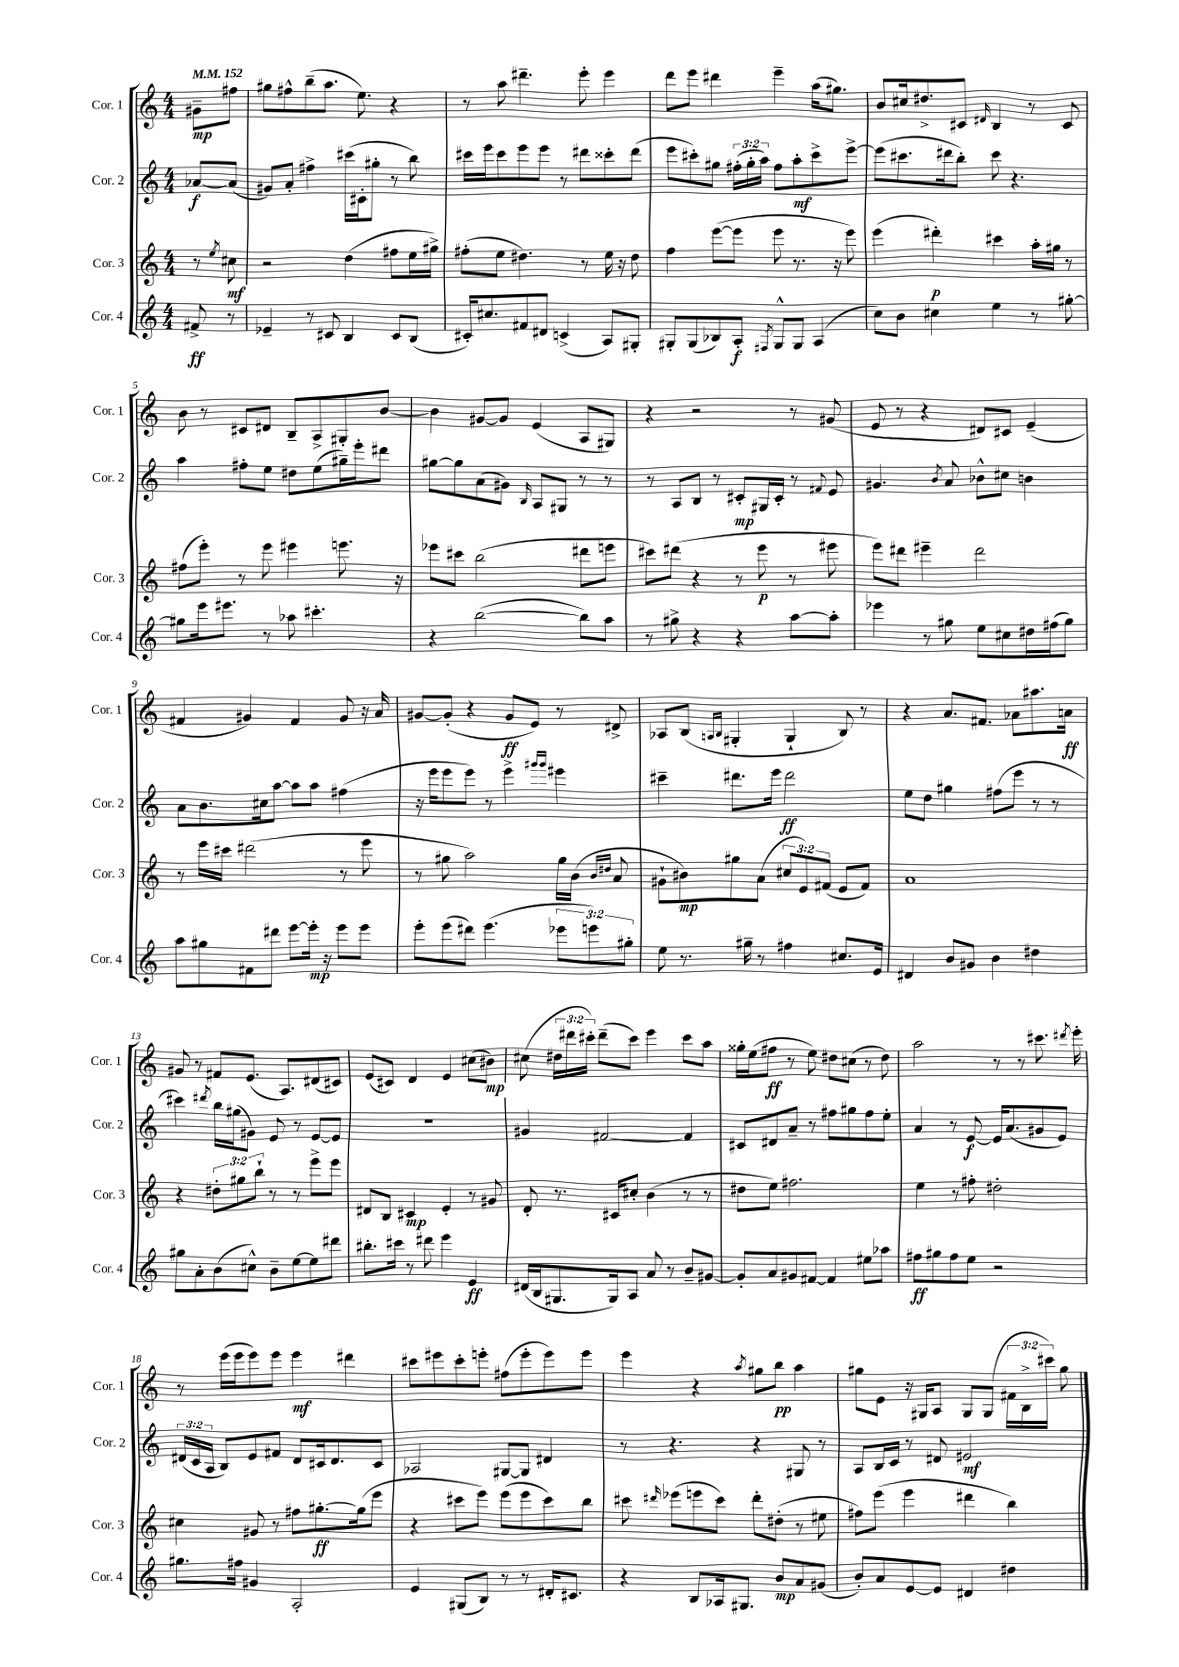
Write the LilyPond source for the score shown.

<<
\new StaffGroup <<
\new Staff = "s0" \with { instrumentName = "Cor. 1" shortInstrumentName = "Cor. 1" } {
    \clef treble \key c \major \numericTimeSignature \time 4/4 \override Staff.TupletNumber.text = #tuplet-number::calc-fraction-text \partial 4 \tempo 4 = 152
    \autoBeamOff gis'8[--\mp fis''8] |
    gis''8[ fis''8-^ b''8--( a''8.] e''8.) r4 |
    r8 a''8 dis'''4.-- e'''8-. e'''4 |
    d'''8[ e'''8] dis'''4 e'''4-- a''16[( gis''8.]) |
    b'8[ cis''16 dis''8.-> cis'8] \grace { dis'16 } b4 r8 cis'8 |
    b'8 r8 cis'8[ dis'8] b8[-- a8-> gis8-. b'8]~ |
    b'4 gis'8[~ gis'8] e'4( a8[ gis8]) |
    r4 r2 r8 gis'8( |
    e'8 r8 r4 dis'8[) cis'8] e'4--( |
    fis'4 gis'4) fis'4 gis'8 r16 a'16 |
    gis'8[~ gis'8]-.( r4 gis'8[\ff e'8]) r8 dis'8-> |
    aes8[ b8]( \grace { a16[ b16] } gis4-. gis4-! b8) r8 |
    r4 a'8.[ fis'8.] aes'8[ ais''8. a'16]\ff |
    gis'8 r8 fis'8[ e'8.]( a8.[) dis'8( cis'8]) |
    e'8[( cis'8]) d'4 e'4 cis''8[( bis'8]\mp) |
    cis''8( \tuplet 3/2 { dis''16[ dis'''16 cis'''16]-.) } dis'''8[--( cis'''8]) e'''4 cis'''8[ a''8] |
    gisis''16[-. e''16( fis''8]\ff r8 e''8) dis''8[ cis''8]( r8 dis''8) |
    a''2 r8 r8 cis'''8. \acciaccatura { dis'''8 } e'''16-. |
    r8 e'''16[( e'''16 e'''8) e'''8] e'''4\mf dis'''4 |
    cis'''8[ eis'''8 cis'''8-. e'''8]-. fis''8[( e'''8-. e'''8) e'''8] |
    e'''4 r4 \acciaccatura { a''8 } gis''8[ b''8]\pp a''4 |
    gis''8[ e'8] r16 gis16[ a8] gis8[ gis8]( \tuplet 3/2 { fis'16[ b16-> cis'''16]) } gis''8 \bar "|." |
}
\new Staff = "s1" \with { instrumentName = "Cor. 2" shortInstrumentName = "Cor. 2" } {
    \clef treble \key c \major \numericTimeSignature \time 4/4 \override Staff.TupletNumber.text = #tuplet-number::calc-fraction-text \partial 4
    \autoBeamOff aes'8[~\f aes'8]( |
    gis'8[) a'8]-. fis''4-> cis'''16[( cis'16-. gis''8]-. r8 b''8) |
    cis'''16[ e'''16 cis'''8 e'''8 e'''8] r8 dis'''8[ cisis'''8-. dis'''8]( |
    e'''8[ cis'''8-.) gis''8] \tuplet 3/2 { fis''16[-.( gis''16-. a''16]) } fis''8[ a''8-.\mf cis'''8-> e'''8]~-> |
    e'''8[( cis'''8. dis'''16 b''8]-.) cis'''8 r4. |
    a''4 fis''8[-. e''8] dis''8[ e''8( gis''16--) e'''16-. dis'''8] |
    gis''8[~ gis''8 a'8( gis'8]) \grace { b16 } a8[ gis8] r8 r8 |
    r8 a8[ b8] r8 cis'8[-.\mp gis16 cis'16]-. r8 \appoggiatura { fis'8 } e'8 |
    gis'4. \acciaccatura { b'8 } a'8 bes'8[-^ cis''8] b'4 |
    a'8[ b'8. cis''16 a''8]~ a''8[ a''8] fis''4( |
    r16 e'''16[ e'''8 e'''8]) r8 e'''4-> \grace { gis'''16[ gis'''16] } eis'''4 |
    cis'''4-- dis'''8.[ e'''16] dis'''2\ff |
    e''8[ d''8] gis''4 fis''8[( e'''8] r8 r8 |
    cis'''4) \acciaccatura { dis'''8 } b''16[ gis''16( gis'8]) e'8 r8 e'8[~ e'8] |
    R1 |
    gis'4 fis'2~ fis'4 |
    cis'8[ dis'8 a'8]-- r8 fis''8[ gis''8 fis''8 e''8]-. |
    a'4 r8 e'8~\f e'16[ a'8.( gis'8 e'8]) |
    \tuplet 3/2 { dis'16[( c'16 a16] } b8[) e'8 fis'8] dis'8[ cis'16 dis'8. cis'8] |
    aes2 gis8[~ gis8] dis'4 |
    r8 r4. r4 gis8 r8 |
    a8[ b16 c'16] r8 dis'8 eis'2\mf \bar "|." |
}
\new Staff = "s2" \with { instrumentName = "Cor. 3" shortInstrumentName = "Cor. 3" } {
    \clef treble \key c \major \numericTimeSignature \time 4/4 \override Staff.TupletNumber.text = #tuplet-number::calc-fraction-text \partial 4
    \autoBeamOff r8 \acciaccatura { e''8 } cis''8\mf |
    r2 d''4( fis''8[ e''16 gis''16]->) |
    fis''8[-.( e''8] dis''4.) r8 e''16 r16 dis''8 |
    f''4 e'''8[~( e'''8] e'''8 r8. r16 e'''8) |
    e'''4( dis'''4-.\p) cis'''4 a''16[-. gis''16] r8 |
    fis''8[( e'''8]-.) r8 e'''8 eis'''4 e'''8. r16 |
    ees'''8[ cis'''8] b''2( dis'''8[ e'''8] |
    cis'''8[) dis'''8]( r4 r8 e'''8\p r8 eis'''8 |
    e'''8[) dis'''8] eis'''4-- dis'''2 |
    r8 e'''16[ cis'''16] dis'''2( r8 e'''8 |
    r8 gis''8 a''2) gis''16[ b'16]( \grace { b'16[ dis''16] } a'8 |
    gis'8[-! bis'8\mp) gis''8 a'8]( \tuplet 3/2 { cis''8[ e'8) fis'8]( } e'8[ fis'8]) |
    a'1 |
    r4 \tuplet 3/2 { dis''8[-. gis''8 b''8]-! } r8 r8 e'''8[-> e'''8] |
    dis'8[ b8] cis'4\mp e'4-. r8 gis'8 |
    d'8-. r8. cis'16[ cis''8]-. b'4( r8 r8 |
    dis''8[ e''8]) fis''2. |
    e''4 r8 fis''8-. dis''2-. |
    cis''4 gis'8 r8 fis''8[ gis''8.~-.\ff gis''16( e'''8] |
    r4 cis'''8[ e'''8]) e'''8[( e'''8 cis'''8) b''8] |
    cis'''8 \grace { dis'''16 } ees'''8[( e'''8 cis'''8]) dis'''8[-. dis''8]-.( r8 eis''8 |
    fis''8[) e'''8]( e'''4 dis'''4 b''4) \bar "|." |
}
\new Staff = "s3" \with { instrumentName = "Cor. 4" shortInstrumentName = "Cor. 4" } {
    \clef treble \key c \major \numericTimeSignature \time 4/4 \override Staff.TupletNumber.text = #tuplet-number::calc-fraction-text \partial 4
    \autoBeamOff fis'8->\ff r8 |
    ees'4-- r8 cis'8 b4 cis'8[ b8]( |
    cis'16[-.) cis''8. fis'8 dis'8] c'4->( a8[) gis8]-. |
    gis8[-. gis8( bes8) a8]-.\f \acciaccatura { fis8 } gis8[-^ gis8] a4( |
    c''8[) b'8] cis''4 e''4 r8 gis''8~-. |
    gis''8[ e'''16 eis'''8.] r8 aes''8 cis'''4.-. |
    r4 b''2~( b''8[) a''8] |
    r8 gis''8-> r4 r4 a''8[~ a''8]-. |
    ees'''4 r8 gis''8 e''8[ cis''8 dis''16 fis''16( gis''8]) |
    a''8[ gis''8 fis'8 dis'''8] e'''8[~ e'''16]-.\mp r16 e'''8[ e'''8] |
    e'''8[-. e'''8( dis'''8]) e'''4.( \tuplet 3/2 { ees'''8[ e'''8) gis''8]-. } |
    e''8 r8. gis''16-- r8 fis''4 cis''8.[ e'16] |
    dis'4 b'8[ gis'8] b'4 dis''4 |
    gis''8[ a'8-. b'8( cis''8]-^) b'8[-- e''8~ e''8 dis'''8] |
    bis''8.[-. cis'''16] r8 dis'''8 e'''4 e'4\ff |
    dis'16[( b16 gis8. gis16) a8] a'8 r8 b'8[-- gis'8]~ |
    gis'8[-. a'8 gis'8 fis'8]~ fis'4 eis''8[ aes''8] |
    fis''8[\ff gis''8 fis''8 e''8] r2 |
    gis''8.[ fis''16] gis'4 a2-. |
    e'4 gis8[( b8]) r8 r8 dis'16[-. cis'8.] |
    r4 b8[ aes16 gis8.] b'8[\mp a'8 gis'8]( |
    b'8[-.) a'8 e'8~ e'8] dis'4 dis''4 \bar "|." |
}
>>
>>
